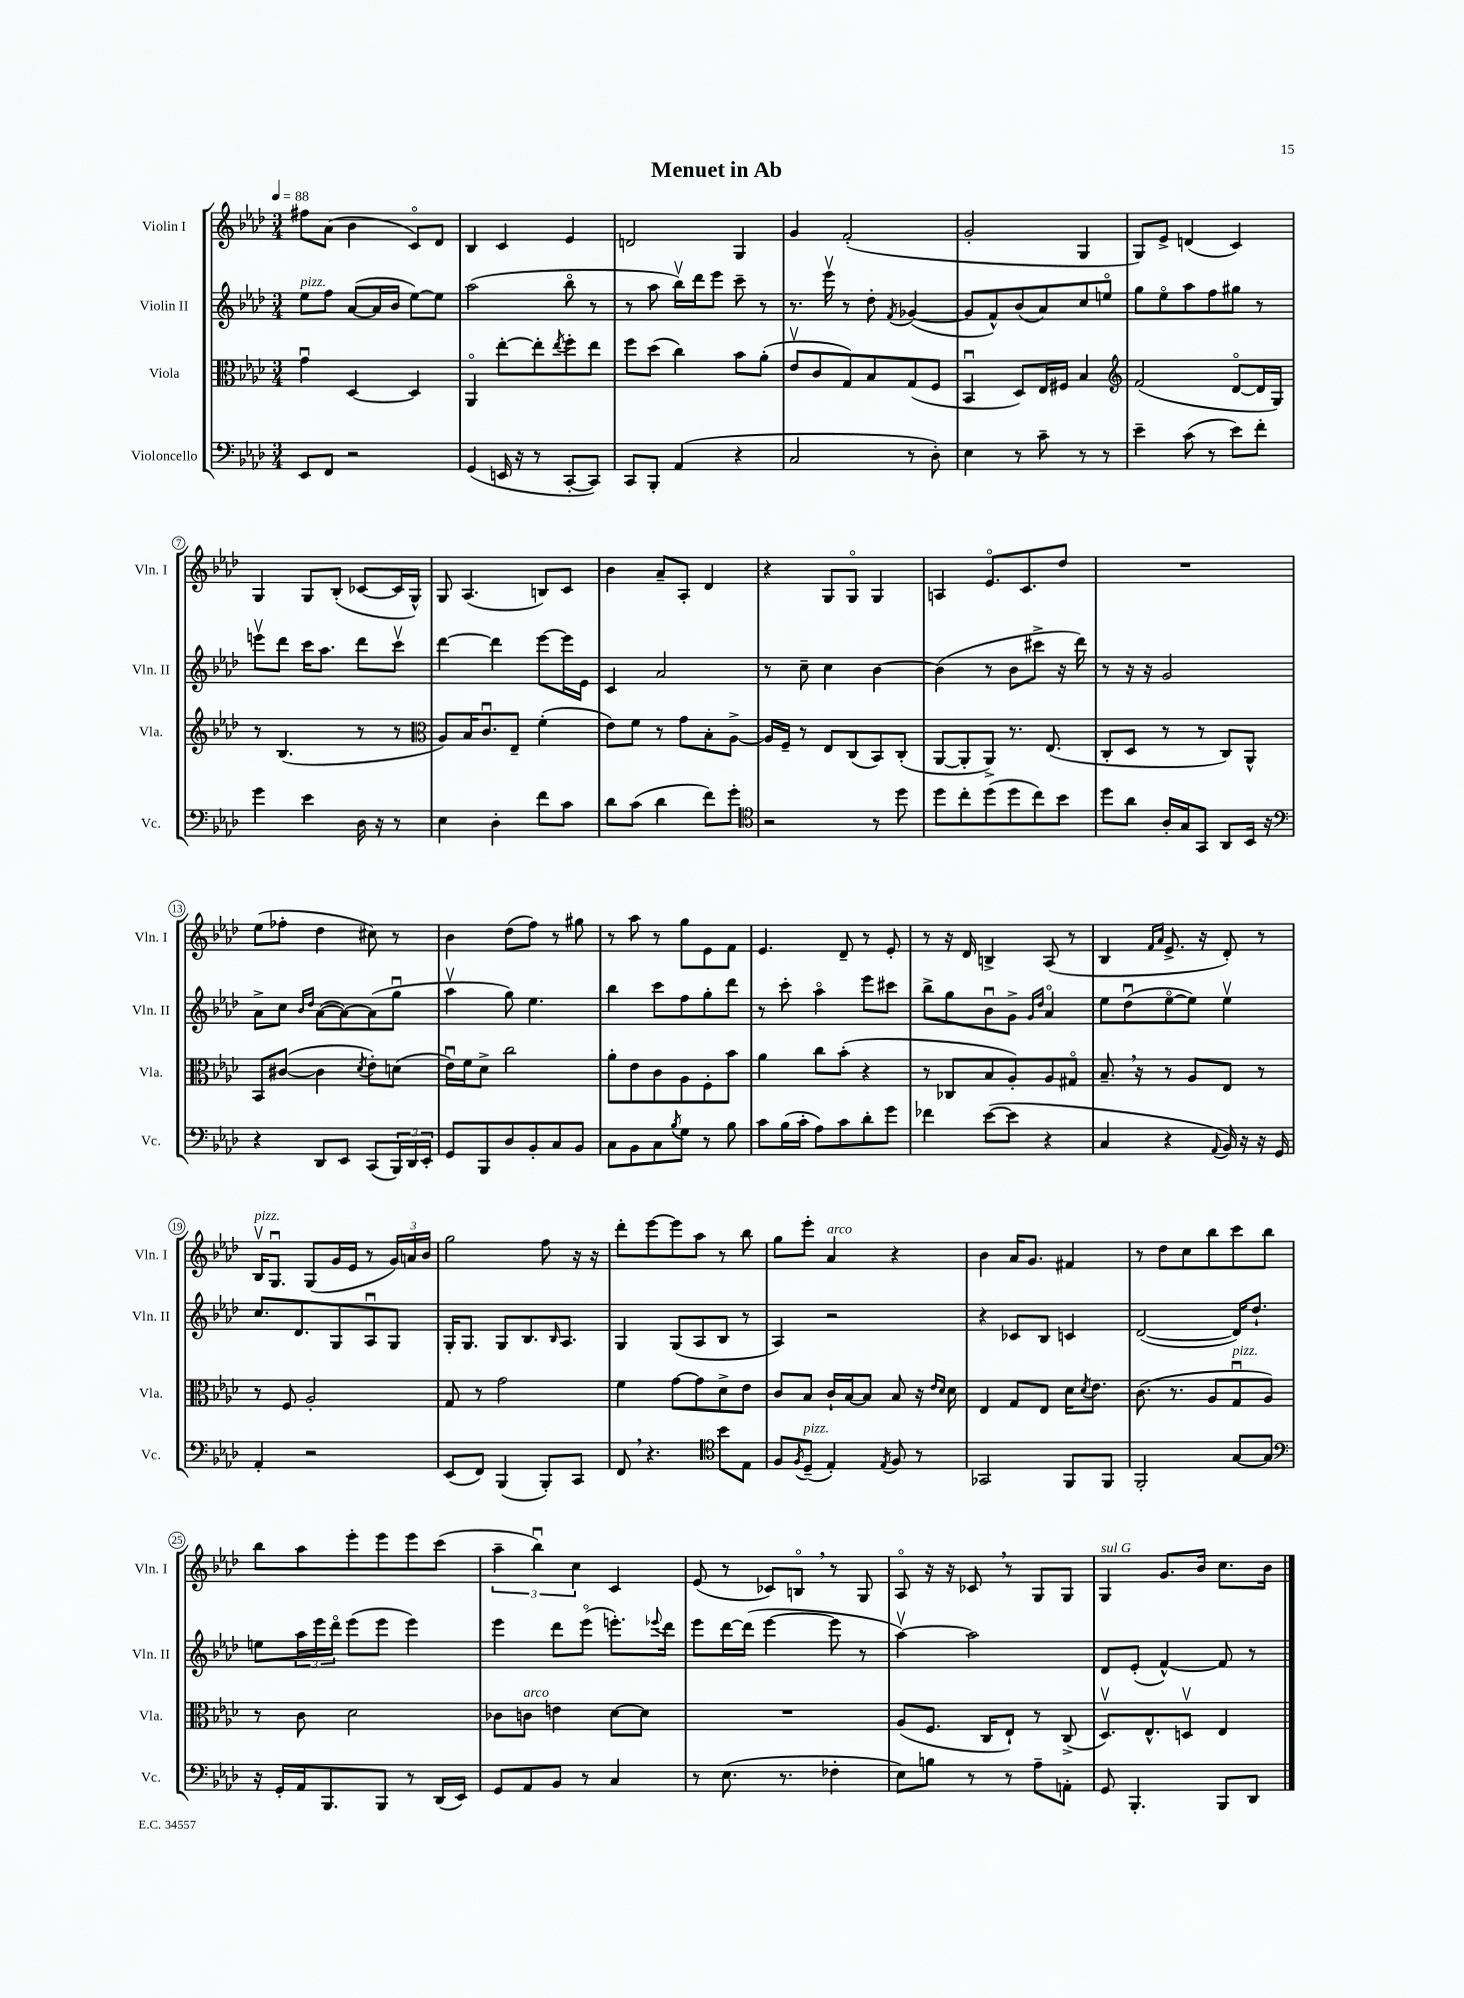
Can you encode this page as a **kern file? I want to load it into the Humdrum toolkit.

**kern	**kern	**kern	**kern
*part4	*part3	*part2	*part1
*staff4	*staff3	*staff2	*staff1
*I"Violoncello	*I"Viola	*I"Violin II	*I"Violin I
*I'Vc.	*I'Vla.	*I'Vln. II	*I'Vln. I
*clefF4	*clefC3	*clefG2	*clefG2
*k[b-e-a-d-]	*k[b-e-a-d-]	*k[b-e-a-d-]	*k[b-e-a-d-]
*M3/4	*M3/4	*M3/4	*M3/4
*MM88	*MM88	*MM88	*MM88
=1	=1	=1	=1
!	!	!LO:TX:a:i:t=pizz.	!
8EE-/L	4gu\	8ee-\L	8ff#X\L
8FF/J	.	8ff\J	(8a-\J
2r	[4D-/	([8a-/L	4b-\
.	.	16a-/L]	.
.	.	16b-/JJ	.
.	4D-/]	[8ee-\L)	8c/L)
.	.	8ee-\J]	8d-/J
=2	=2	=2	=2
(4GG/	4AA-/	(2aa-\	4B-/
16EEn/	[8ee-'\L	.	4c/
16r	.	.	.
8r	8ee-'\]	.	.
.	8qee-/	.	.
[8CC'/L	8ff'\	8bb-\	4e-/
8CC/J])	8ee-\J	8r	.
=3	=3	=3	=3
8CC/L	8ff\L	8r	2dn/
8BBB-'/J	(8dd-\J	8aa-\	.
(4AA-/	4cc\)	16bb-v\LL)	.
.	.	16ddd-\J	.
.	.	8eee-\J	.
4r	8b-\L	8ccc~\	4G/
.	(8a-'\J	8r	.
=4	=4	=4	=4
2C/	8e-v/L	8.r	4g/
.	8c/	.	.
.	.	16eee-v\	.
.	8G/)	8r	(2f'/
.	8B-/	8dd-'\	.
.	.	8qf/	.
8r	(8G/	([4g-X/	.
8D-'\)	8F/J	.	.
=5	=5	=5	=5
4E-\	4BB-u/	8g-/L]	2g'/
.	.	8f^^/)	.
8r	8D-/L)	(8b-/	.
8c~\	16E-/L	8a-/)	.
.	16F#X/JJ	.	.
8r	4B-/	8cc/	4G/
8r	.	8een/J	.
=6	=6	=6	=6
*	*clefG2	*	*
4e-~\	(2f/	8gg\L	8G/L)
.	.	8ee-\	8e-^/J
(8c\	.	8aa-\	(4dn/
8r	.	8ff\	.
8e-\L)	[8d-/L	8gg#X\J	4c/)
8f'\J	16d-/L]	8r	.
.	16G/JJ)	.	.
!!LO:LB:g=z
=7	=7	=7	=7
4g\	8r	8eeenv\L	4G/
.	(4.B-/	8ddd-\J	.
4e-\	.	16ccc\KL	8G/L
.	.	8.aa-\J	.
.	.	.	(8B-'/J
16D-\	8r	8ddd-\L	[8c-X/L
16r	.	.	.
8r	8r	8cccv\J	16c-/L]
.	.	.	16G^^/JJ)
=8	=8	=8	=8
*	*clefC3	*	*
4E-\	8A-/L)	[4ddd-\	8G/
.	16B-/K	.	(4.A-/
.	8.cu/	.	.
4D-'\	.	4ddd-\]	.
.	8E-~/J	.	.
8f\L	(4f'\	[8eee-\L	8Bn/L)
8c\J	.	16eee-\L]	8c/J
.	.	16e-\JJ	.
=9	=9	=9	=9
8d-\L	8e-\L)	4c/	4b-\
(8c\J	8f\J	.	.
4d-\	8r	2a-/	8a-~/L
.	8g\L	.	8A-'/J
8f\L)	8B-'\	.	4d-/
8g'\J	[8A-^\J	.	.
=10	=10	=10	=10
*clefC4	*	*	*
2r	16A-/LL]	8r	4r
.	16F~/JJ	.	.
.	8r	8cc~\	.
.	8E-/L	4cc\	8G/L
.	(8C/	.	8G/J
8r	8BB-/)	[4b-\	4G/
8dd-\	(8C'/J	.	.
=11	=11	=11	=11
8dd-\L	[8AA-/L	(4b-\]	4An/
8cc'\	8AA-'/]	.	.
(8dd-\	8AA-^/J)	8r	8.e-/L
8dd-\	8.r	8b-\L	.
.	.	.	8.c/
8cc\)	.	8ccc#X^\J	.
.	(8.E-/	.	.
8b-\J	.	16r	8dd-/J
.	.	16ddd-\)	.
=12	=12	=12	=12
8dd-\L	8C'/L	8r	2.r
8a-\J	8D-/J	16r	.
.	.	16r	.
16A-'/LL	8r	2g/	.
16G/J	.	.	.
8GG/J	8r	.	.
8AA-/L	8C/L)	.	.
16BB-/Jk	8AA-^^/J	.	.
16r	.	.	.
!!LO:LB:g=z
=13	=13	=13	=13
*clefF4	*	*	*
4r	8BB-/L	8a-^\L	(8ee-\L
.	([8c#X/J	8cc\J	8ff-X'\J
.	.	16qqb-/LL	.
.	.	16qqdd-/JJ	.
8DD-/L	4c#\]	([8a-\L	4dd-\
8EE-/J	.	8a-\_)	.
.	8qd-/	.	.
(8CC/L	8e-'\L)	(8a-\]	8cc#X\)
24BBB-/L)	(8dn\J	8ggu\J	8r
24DD-/	.	.	.
24EE-'/JJ	.	.	.
=14	=14	=14	=14
8GG/L	16e-u\LL)	4aa-v\	4b-\
.	16f\J	.	.
8BBB-/	8d-^\J	.	.
8D-/	2cc\	8gg\)	(8dd-\L
8BB-'/	.	4.ee-\	8ff\J)
8C/	.	.	8r
8BB-/J	.	.	8gg#X\
=15	=15	=15	=15
8C\L	8a-'\L	4bb-\	8r
8BB-\	8e-\	.	8aa-\
8C\	8c\	8ccc\L	8r
8qB-/	.	.	.
8G\J	8A-\	8ff\	8gg\L
8r	8F'\	8gg'\	8e-\
8B-\	8b-\J	8ddd-\J	8f\J
=16	=16	=16	=16
8c\L	4a-\	8r	4.e-/
(16B-\L	.	8ccc'\	.
16c'\JJ	.	.	.
8A-\L)	8cc\L	4aa-\	.
8c\	(8b-'\J	.	8d-~/
8d-'\	4r	8eee-\L	8r
8g\J	.	8ccc#X\J	8e-'/
=17	=17	=17	=17
4f-X\	8r	8bb-^\L	8r
.	8C-X/L	8gg\	16r
.	.	.	16d-/
([8e-\L	8B-/	8b-u\	4Bn^/
8e-\J]	8A-'/)	8g^\J	.
.	.	16qqg/LL	.
.	.	16qqdd-/JJ	.
4r	8A-/	4a-/	(8A-/
.	8G#X/J	.	8r
=18	=18	=18	=18
4C/	8.B-~,/	8ee-\L	4B-/
.	.	(8dd-u\	.
.	16r	.	.
.	.	.	16qqf/LL
.	.	.	16qqa-/JJ
4r	8r	[8ee-\	8.e-^/
.	8A-/L	8ee-\J])	.
.	.	.	16r
8qqAA-/	.	.	.
16BB-/)	8E-/J	4ee-v\	8d-'/)
16r	.	.	.
16r	8r	.	8r
16GG/	.	.	.
!!LO:LB:g=z
=19	=19	=19	=19
!	!	!	!LO:TX:a:i:t=pizz.
4AA-'/	8r	8.cc/L	16B-v/KL
.	.	.	8.Gu/J
.	8F/	.	.
.	.	8.d-/	.
2r	2A-'/	.	(8G/L
.	.	8G/	16g/L
.	.	.	16e-/JJ
.	.	8A-u/	8r
.	.	8G/J	24g/LL)
.	.	.	24an/
.	.	.	24b-/JJ
=20	=20	=20	=20
(8EE-/L	8G/	16G'/KL	2gg\
.	.	8.G/J	.
8FF/J)	8r	.	.
(4BBB-/	2g\	8G/L	.
.	.	8.B-/	.
8BBB-'/L)	.	.	8ff\
.	.	16qqB-/	.
.	.	8.A-/J	.
8CC/J	.	.	16r
.	.	.	16r
=21	=21	=21	=21
8FF,/	4f\	4G/	8ddd-'\L
4.r	.	.	[8eee-\
.	[8g\L	(8G/L	8eee-\]
.	8g\]	8A-/	8aa-\J
*clefC4	*	*	*
8b-\L	8d-^\	8B-/J	8r
8E-\J	8e-\J	8r	8bb-\
=22	=22	=22	=22
8F/L	8c/L	4A-/)	8gg\L
8qF/	.	.	.
!LO:TX:a:i:t=pizz.	!	!	!
(8D-~/J	8B-/J	.	8eee-'\J
!	!	!	!LO:TX:a:i:t=arco
4E-'/)	16c`/LL	2r	4a-/
.	[16B-/J	.	.
.	8B-/J]	.	.
8qE-/	.	.	.
8F/	8B-/	.	4r
8r	16r	.	.
.	16qqe-/LL	.	.
.	16qqd-/JJ	.	.
.	16d-\	.	.
=23	=23	=23	=23
2GG-X/	4E-/	4r	4b-\
.	8G/L	8c-X/L	16a-/KL
.	.	.	8.g/J
.	8E-/J	8B-/J	.
8FF/L	16d-\KL	4cn/	4f#X/
.	8qd-/	.	.
.	8.e-\J	.	.
8FF/J	.	.	.
=24	=24	=24	=24
2FF'/	(8.c\	([2d-/	8r
.	.	.	8dd-\L
.	8.r	.	.
.	.	.	8cc\
.	8A-/L	.	8bb-\
!	!LO:TX:a:i:t=pizz.	!	!
[8G/L	8Gu/	16d-/KL])	8ccc\
.	.	8.dd-`/J	.
8G/J]	8A-/J)	.	8bb-\J
!!LO:LB:g=z
=25	=25	=25	=25
*clefF4	*	*	*
16r	8r	8een\L	8bb-\L
16GG'/LL	.	.	.
16AA-/J	8c\	24aa-\L	8aa-\
.	.	24eee-\	.
8.BBB-/	.	.	.
.	.	24ddd-\JJ	.
.	2d-\	(8eee-\L	8eee-'\
8BBB-/J	.	8eee-\J	8eee-\
8r	.	4eee-\)	8eee-\
(16DD-/LL	.	.	(8ccc\J
16EE-/JJ)	.	.	.
=26	=26	=26	=26
8GG/L	8c-X\L	4eee-\	6aa-~\
!	!LO:TX:a:i:t=arco	!	!
8AA-/	8cn\J	.	.
.	.	.	6bb-u\)
8BB-/J	4en\	8ddd-\L	.
.	.	.	6cc\
8r	.	(8eee-\J	.
4C/	[8d-\L	8.eeen'\L)	4c/
.	8d-\J]	.	.
.	.	8qqeee-X/	.
.	.	16ddd-\Jk	.
=27	=27	=27	=27
8r	2.r	8eee-\L	(8e-/
(8.E-\	.	[16ddd-\L	8r
.	.	(16ddd-\JJ]	.
.	.	[4eee-\	8c-X/L)
8.r	.	.	.
.	.	.	8Bn,/J
4F-X'\	.	8eee-\]	8r
.	.	8r	8G/
=28	=28	=28	=28
8E-\L)	(8A-/L	[4aa-v\)	8A-/
8Bn\J	8.F/J	.	16r
.	.	.	16r
8r	.	2aa-\]	8c-X,/
.	16C/KL	.	.
8r	8E-`/J)	.	8r
8A-~\L	8r	.	8G/L
8AAn'\J	(8C^/	.	8G/J
=29	=29	=29	=29
!	!	!	!LO:TX:a:i:t=sul G
8GG/	8.D-v/L)	8d-/L	4G/
4.BBB-'/	.	(8e-'/J	.
.	8.E-^^/	.	.
.	.	[4f^^/)	8.g/L
.	8Dnv/J	.	.
.	.	.	16b-/Jk
8BBB-/L	4E-/	8f/]	8.cc\L
8DD-/J	.	8r	.
.	.	.	16b-\Jk
==	==	==	==
*-	*-	*-	*-
